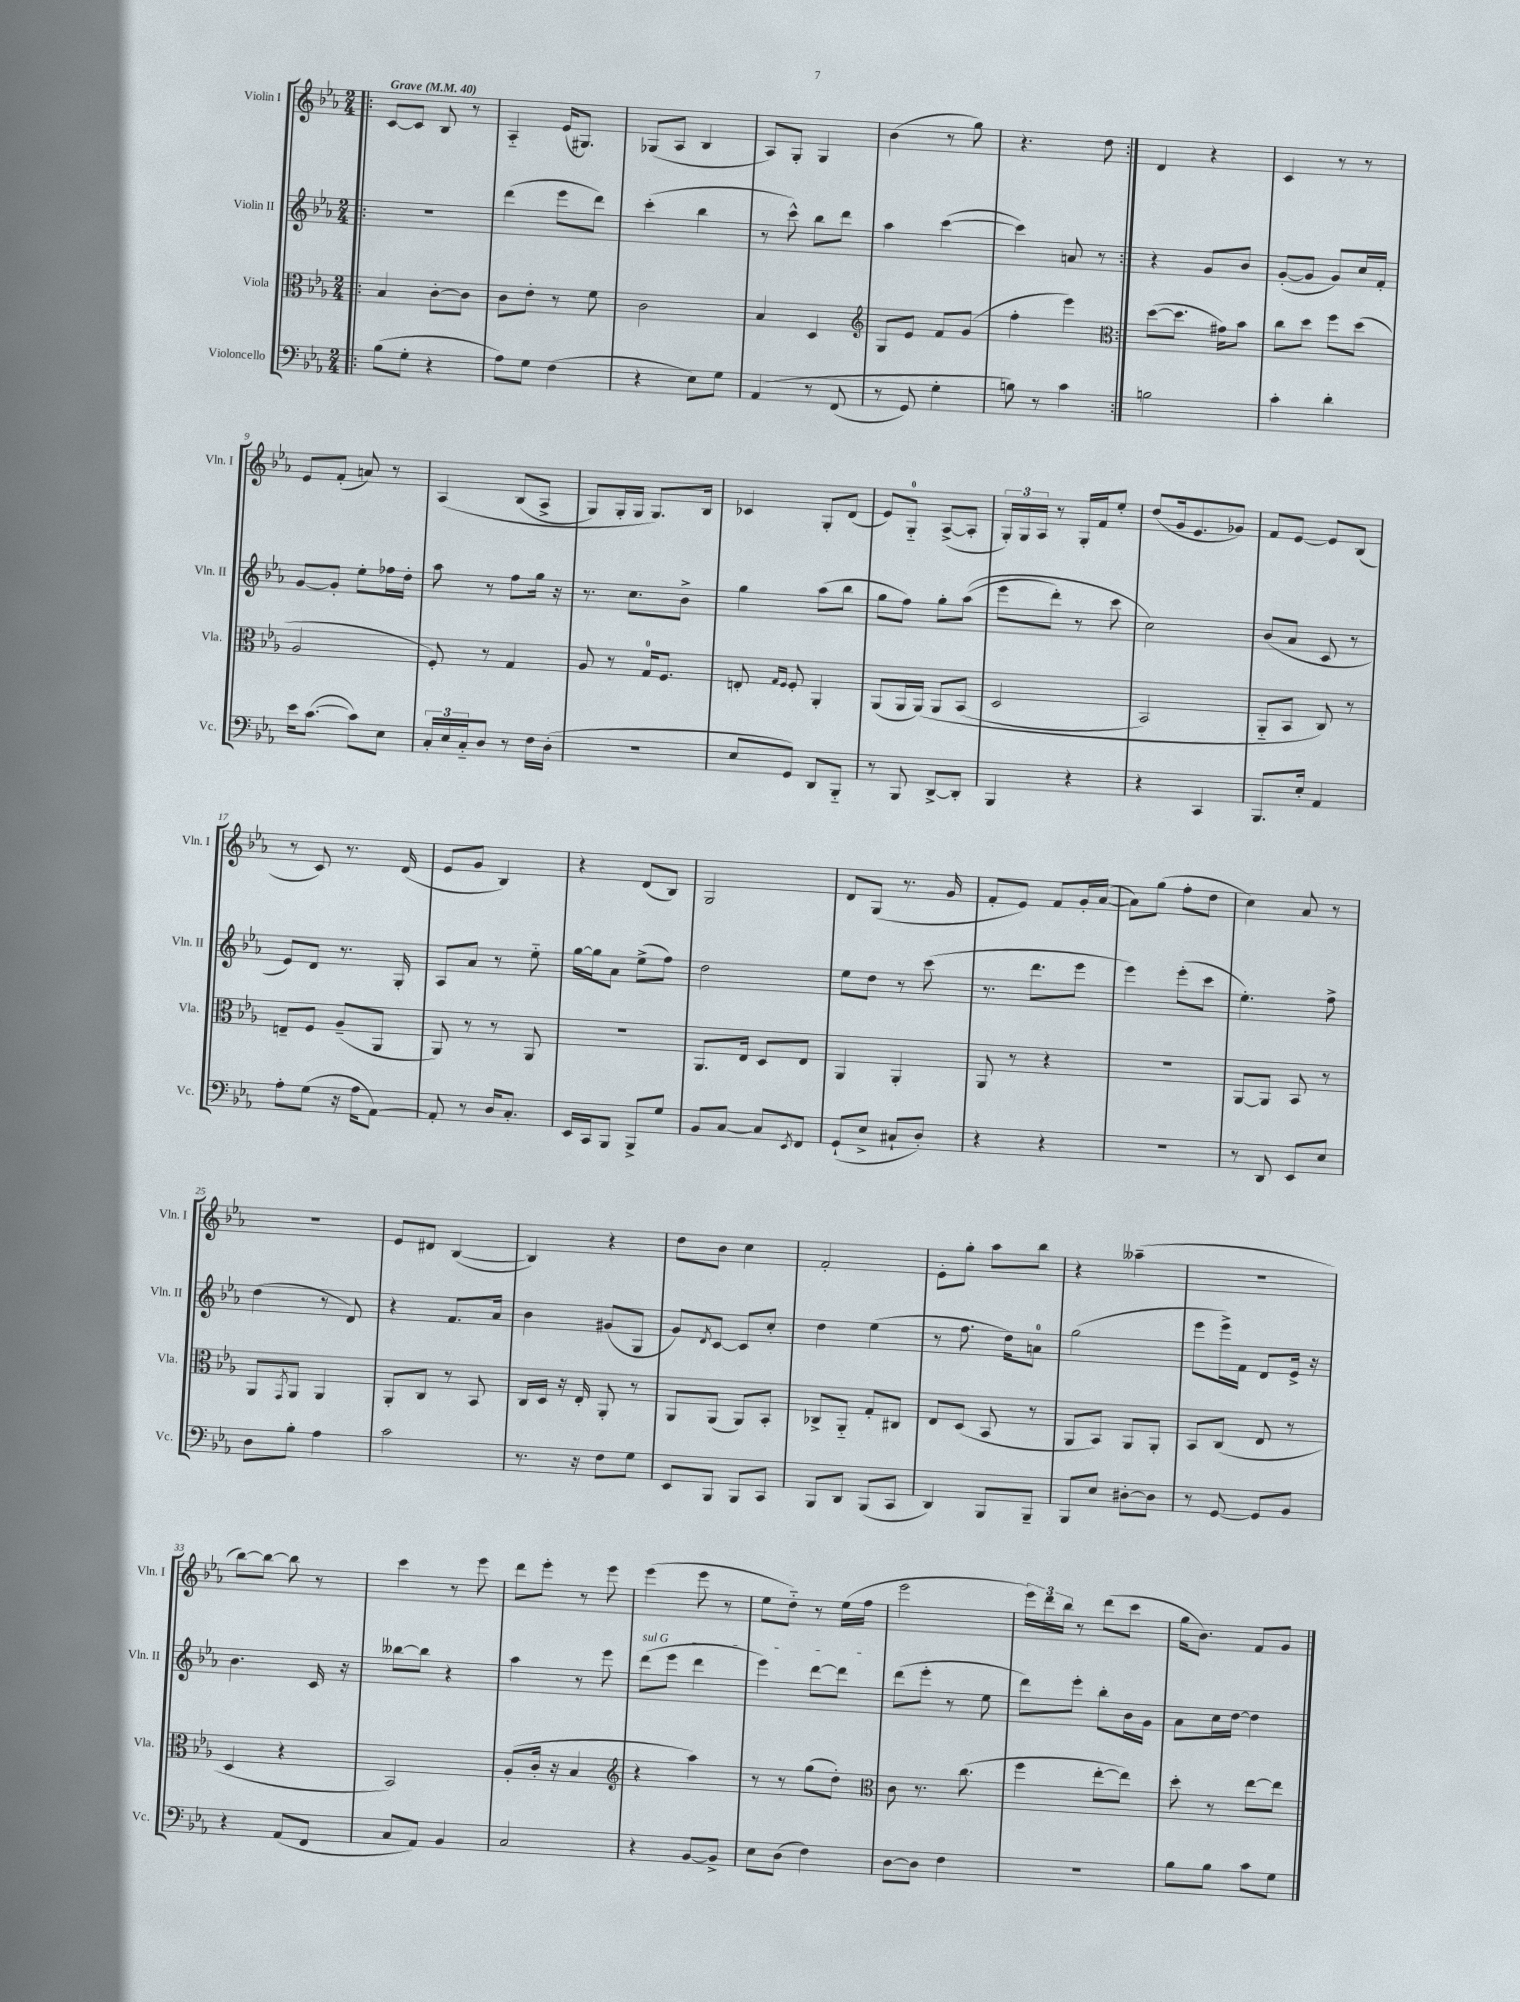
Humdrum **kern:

**kern	**kern	**kern	**kern
*part4	*part3	*part2	*part1
*staff4	*staff3	*staff2	*staff1
*I"Violoncello	*I"Viola	*I"Violin II	*I"Violin I
*I'Vc.	*I'Vla.	*I'Vln. II	*I'Vln. I
*clefF4	*clefC3	*clefG2	*clefG2
*k[b-e-a-]	*k[b-e-a-]	*k[b-e-a-]	*k[b-e-a-]
*M2/4	*M2/4	*M2/4	*M2/4
*MM40	*MM40	*MM40	*MM40
=1!|:	=1!|:	=1!|:	=1!|:
!	!	!	!LO:TX:a:B:t=Grave
(8B-\L	4B-/	2r	[8c/L
8G'\J	.	.	8c/J]
4r	[8c'\L	.	8B-/
.	8c\J]	.	8r
=2	=2	=2	=2
8A-\L)	8c\L	(4ddd\	4A-/
8G\J	8e-'\J	.	.
(4F\	8r	8eee-\L	(16e-/KL
.	.	.	8.G#X/J)
.	8f\	8ddd\J)	.
=3	=3	=3	=3
4r	2c\	(4ccc'\	(8G-X/L
.	.	.	8A-/J
8E-\L)	.	4bb-\	4B-/
8G\J	.	.	.
=4	=4	=4	=4
(4AA-/	4B-/	8r	8A-/L)
.	.	8ccc^^\)	8G'/J
8r	4D/	8bb-\L	4G/
(8FF/	.	8ddd\J	.
=5	=5	=5	=5
*	*clefG2	*	*
8r	8G/L	4aa-\	(4b-\
8GG/)	8e-/J	.	.
4G'\	8f/L	([4ccc\	8r
.	(8g/J	.	8gg\)
=6	=6	=6	=6
8Bn\)	4ff'\	4ccc\])	4.r
8r	.	.	.
4c\	4eee-\)	8an/	.
.	.	8r	8dd\
=7:|!	=7:|!	=7:|!	=7:|!
*	*clefC3	*	*
2Bn\	([8dd\L	4r	4d/
.	8.dd\J]	.	.
.	.	8g/L	4r
.	16g#X\KL)	.	.
.	8b-\J	8b-/J	.
=8	=8	=8	=8
4c'\	8cc\L	([8g'/L	4c/
.	8dd\J	8g/J]	.
4d'\	8ff\L	8g/L)	8r
.	(8dd\J	16cc/L	8r
.	.	16f'/JJ	.
!!LO:LB:g=z
=9	=9	=9	=9
16e-\KL	2A-/	[8g/L	8e-/L
([8.c\J	.	.	.
.	.	8g'/J]	(8f'/J
8c\L])	.	8ee-'\L	8an/)
8E-\J	.	16ff-X\L	8r
.	.	16dd'\JJ	.
=10	=10	=10	=10
24C'/LL	8F'/)	8aa-\	(4A-/
24E-/	.	.	.
24C/J	.	.	.
8D/J	8r	8r	.
8r	4G/	8ff\L	(8B-/L
16F\LL	.	16gg\Jk	8A-^/J
(16D'\JJ	.	16r	.
=11	=11	=11	=11
2r	8A-/	8.r	8G/L)
.	8r	.	16G'/L
.	.	8.cc\L	16G/JJ
.	16G/KL	.	8.G/L)
.	8.F/J	.	.
.	.	8b-^\J	.
.	.	.	16B-/Jk
=12	=12	=12	=12
8E-/L	8En'/	4gg\	4c-X/
.	16qqG/LL	.	.
.	16qqF/JJ	.	.
8GG/J)	8F'/	.	.
8DD/L	4AA-'/	(8aa-\L	8G'/L
8BBB-/J	.	8bb-\J	(8d/J
=13	=13	=13	=13
8r	(8AA-/L	8gg\L	8e-/L)
8BBB-/	16AA-/L	8ff\J)	8G/J
.	(16AA-/JJ)	.	.
[8DD^/L	8AA-/L	8gg'\L	([8A-^/L
8DD'/J]	(8BB-/J	((8aa-\J	8A-'/J]
=14	=14	=14	=14
4BBB-/	2D/	8eee-\L	24G'/LL)
.	.	.	24G/
.	.	.	24A-/JJ
.	.	8ddd'\J)	8r
4r	.	8r	16G'/LL
.	.	.	16f/J
.	.	8ccc\	8ee-'/J
=15	=15	=15	=15
4r	2BB-/)	2cc\)	(8dd/L
.	.	.	16g/k
.	.	.	8.e-/
4CC/	.	.	.
.	.	.	8g-X/J)
=16	=16	=16	=16
8.BBB-/L	8AA-/L	(8b-/L	8f/L
.	8BB-/J	8a-/J	[8e-/J
16E-'/Jk	.	.	.
4AA-/	8C/)	8c/	8e-/L]
.	8r	8r	(8B-/J
!!LO:LB:g=z
=17	=17	=17	=17
8A-'\L	8En~/L	8e-/L)	8r
(8G\J	8F/J	8d/J	8c/)
16r	(8A-~/L	8.r	8.r
16A-\KL	.	.	.
[8AA-\J)	8AA-/J	.	.
.	.	16G'/	(16d/
=18	=18	=18	=18
8AA-'/]	8AA-/)	8A-/L	8e-/L
8r	8r	8a-/J	8g/J
16D/KL	8r	8r	4B-/)
8.C'/J	.	.	.
.	8AA-/	8ee-\	.
=19	=19	=19	=19
16EE-/LL	2r	[16gg\LL	4r
16CC/J	.	16gg\J]	.
8BBB-/J	.	8a-\J	.
8BBB-^/L	.	(8ee-^\L	(8d/L
8G/J	.	8ff\J)	8B-/J)
=20	=20	=20	=20
8BB-/L	8.AA-/L	2dd\	2G/
[8C/J	.	.	.
.	16E-/Jk	.	.
8C/L]	8D/L	.	.
8qEE-/	.	.	.
8FF/J	8E-/J	.	.
=21	=21	=21	=21
(8GG`/L	4AA-/	8ee-\L	8d/L
8E-^/J	.	8dd\J	(8G/J
8C#X`/L	4AA-'/	8r	8.r
8D'/J)	.	(8ccc\	.
.	.	.	16g/
=22	=22	=22	=22
4r	8AA-/	8.r	8f'/L
.	8r	.	8e-/J)
.	.	8.ddd\L	.
4r	4r	.	8f/L
.	.	8eee-\J	16g'/L
.	.	.	([16a-/JJ
=23	=23	=23	=23
2r	2r	4eee-\)	8a-\L])
.	.	.	(8gg\J
.	.	(8eee-'\L	8ff'\L
.	.	8ccc\J	8dd\J
=24	=24	=24	=24
8r	[8AA-/L	4.ee-'\)	4cc\)
8DD/	8AA-/J]	.	.
8EE-/L	8BB-/	.	8a-/
8E-/J	8r	8ff^\	8r
!!LO:LB:g=z
=25	=25	=25	=25
8D\L	8AA-/L	(4dd\	2r
.	8qGG/	.	.
8B-'\J	8AA-/J	.	.
4A-\	4AA-/	8r	.
.	.	8d/)	.
=26	=26	=26	=26
2c\	8AA-'/L	4r	8e-/L
.	8C/J	.	8d#X/J
.	8r	8.f/L	([4B-/
.	8BB-/	.	.
.	.	16a-/Jk	.
=27	=27	=27	=27
8.r	16C/LL	4b-\	4B-/])
.	16D/JJ	.	.
.	16r	.	.
16r	16E-'/	.	.
8F\L	8AA-'/	(8g#X/L	4r
8G\J	8r	8G/J	.
=28	=28	=28	=28
8EE-/L	8AA-/L	8g/L)	8dd\L
.	.	8qd/	.
8BBB-/J	(8AA-/J	[8c/J	8b-\J
8BBB-/L	8AA-/L)	8c/L]	4cc\
8CC/J	8BB-'/J	8cc'/J	.
=29	=29	=29	=29
8BBB-/L	8C-X^/L	4dd\	2f'/
8DD/J	8AA-/J	.	.
(8BBB-/L	8G'/L	(4ee-\	.
8CC/J	8C#X/J	.	.
=30	=30	=30	=30
4DD/)	8E-/L	8r	8e-'\L
.	(8D/J	8.ff\	8gg'\J
8BBB-/L	8BB-/	.	8aa-\L
.	.	16dd\KL)	.
8BBB-~/J	8r	8an\J	8bb-\J
=31	=31	=31	=31
8BBB-/L	8AA-/L	(2gg\	4r
8E-/J	8BB-/J)	.	.
[8D#X'\L	8AA-/L	.	(4aa--X~\
8D#\J]	8AA-'/J	.	.
=32	=32	=32	=32
8r	8BB-/L	8eee-\L	2r
[8GG/	(8C/J	16eee-^\L)	.
.	.	16f\JJ	.
8GG/L]	8E-/	8d/L	.
8BB-/J	8r	16e-^/Jk	.
.	.	16r	.
!!LO:LB:g=z
=33	=33	=33	=33
4r	4D/	4.b-\	[8bb-\L)
.	.	.	8bb-\J_
(8AA-/L	4r	.	8bb-\]
8FF/J	.	16c/	8r
.	.	16r	.
=34	=34	=34	=34
8C/L	2BB-/)	[8bb--X\L	4ccc\
8AA-/J)	.	8bb--\J]	.
4BB-/	.	4r	8r
.	.	.	8eee-\
=35	=35	=35	=35
2C/	(8A-'/L	4aa-\	8ddd\L
.	16c'/Jk	.	8eee-'\J
.	16r	.	.
.	4B-/	8r	8r
.	.	8eee-\	8eee-\
=36	=36	=36	=36
*	*clefG2	*	*
!	!	!LO:TX:a:i:t=sul G	!
4r	4r	(8ddd\L	(4eee-\
.	.	8eee-\J	.
[8BB-/L	4aa-\)	4ddd\	8eee-\
8BB-^/J]	.	.	8r
=37	=37	=37	=37
8E-\L	8r	4eee-\)	8ee-\L
(8D\J	8r	.	8dd\J)
4F\)	(8gg\L	[8ddd\L	8r
.	8dd'\J)	8ddd\J]	(16ee-\LL
.	.	.	16ff\JJ
=38	=38	=38	=38
*	*clefC3	*	*
[8D\L	8c\	(8ddd\L	2eee-\
8D\J]	8.r	8eee-'\J	.
4F\	.	8r	.
.	(8.cc\	.	.
.	.	8ee-\	.
=39	=39	=39	=39
2r	4ff\	8ddd\L)	24eee-\LL)
.	.	.	24ddd\
.	.	.	24bb-\JJ
.	.	8eee-'\J	8r
.	[8ee-'\L	8bb-'\L	(8ddd\L
.	8ee-\J])	16b-\L	8ccc\J
.	.	16g\JJ	.
=40	=40	=40	=40
8B-\L	8dd'\	8a-\L	16gg\KL
.	.	.	8.b-\J)
8B-\J	8r	16cc\L	.
.	.	[16dd\JJ	.
8c\L	[8ee-\L	4dd\]	8f/L
8G\J	8ee-\J]	.	8g/J
==	==	==	==
*-	*-	*-	*-
